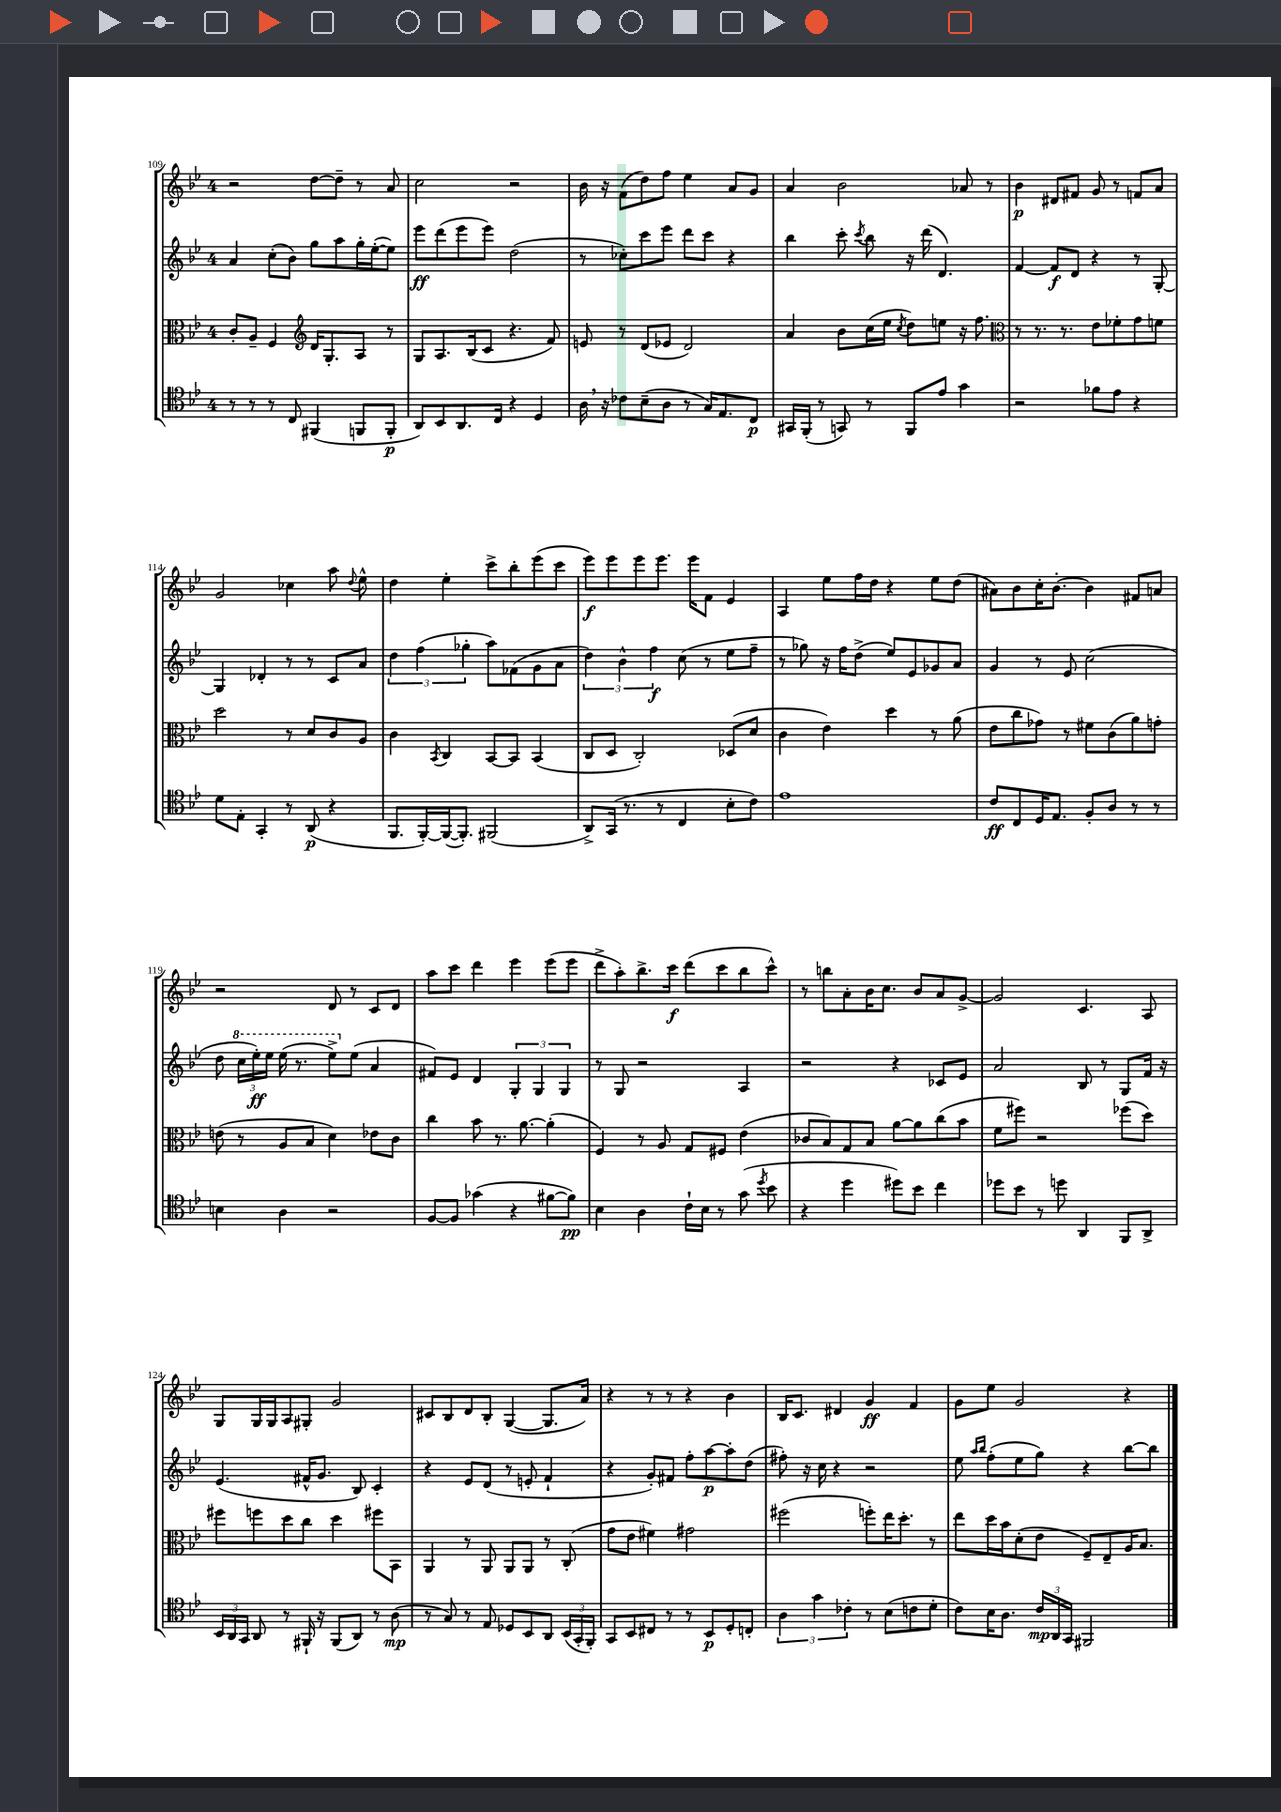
<<
\new StaffGroup <<
\new Staff = "s0" {
    \clef treble \key bes \major \once \override Staff.TimeSignature.style = #'single-digit \time 4/4
    \autoBeamOff r2 d''8[~ d''8]-- r8 a'8 |
    c''2 r2 |
    bes'16 r16 f'8[( d''8) f''8] ees''4 a'8[ g'8] |
    a'4 bes'2 aes'8 r8 |
    bes'4\p dis'8[ fis'8] g'8 r8 f'8[ a'8] |
    g'2 ces''4 a''8 \appoggiatura { d''8 } ees''8-^ |
    d''4 ees''4-. c'''8[-> bes''8-. ees'''8( c'''8] |
    ees'''8[\f) ees'''8 ees'''8 ees'''8.] ees'''16[ f'8] ees'4 |
    a4 ees''8[ f''16 d''16] r4 ees''8[ d''8]( |
    ais'8[) bes'8 c''16-. bes'8.]~-. bes'4 fis'8[ a'8] |
    r2 d'8 r8 c'8[ d'8] |
    a''8[ c'''8] d'''4 ees'''4 ees'''8[( ees'''8] |
    d'''8[-> a''8-.) bes''8.-> c'''16]\f d'''8[( c'''8 bes''8 c'''8]-^) |
    r8 b''8[ a'8-. bes'16 c''8.] bes'8[ a'8 g'8]~-> |
    g'2 c'4. a8 |
    g8[ g16 g16 a8 gis8]-. g'2 |
    cis'8[ bes8 d'8 bes8]-. g4~( g8.[ a'16]) |
    r4 r8 r8 r4 bes'4 |
    bes16[ c'8.] dis'4 g'4\ff f'4 |
    g'8[ ees''8] g'2 r4 \bar "|." |
}
\new Staff = "s1" {
    \clef treble \key bes \major \once \override Staff.TimeSignature.style = #'single-digit \time 4/4
    \autoBeamOff a'4 c''8[-.( bes'8]) g''8[ a''8 g''16-. ees''16~-.( ees''8]) |
    ees'''8[\ff d'''8( ees'''8 ees'''8]) d''2( |
    r8 ces''8[-.) c'''8 ees'''8] d'''8[ c'''8] r4 |
    bes''4 c'''8-. \acciaccatura { c'''8 } bes''8 r16 d'''16( d'4.) |
    f'4~ f'8[\f d'8] r4 r8 g8~-. |
    g4 des'4-. r8 r8 c'8[ a'8] |
    \tuplet 3/2 { d''4 f''4( ges''4-. } a''8[) fes'8( g'8 a'8] |
    \tuplet 3/2 { d''4) bes'4-^ f''4\f } c''8( r8 ees''8[ f''8]-- |
    r8 ges''8) r16 f''16[ d''8]->( ees''8[) ees'8 ges'8 a'8] |
    g'4 r8 ees'8 c''2( |
    d''8 \tuplet 3/2 { \ottava #1 c'''16[ ees'''16-.\ff) ees'''16] } ees'''16( r8. ees'''8[->) \ottava #0 ees''8]( a'4 |
    fis'8[) ees'8] d'4 \tuplet 3/2 { g4-. g4 g4 } |
    r8 g8 r2 a4 |
    r2 r4 ces'8[ ees'8] |
    a'2 bes8 r8 g8[ f'16] r16 |
    ees'4.( fis'16[-^ g'8.] bes8) c'4-. |
    r4 ees'8[ d'8]( r8 e'8-. f'4-! |
    r4 g'8[-.) fis'8] f''8[-. a''8~\p a''8-. d''8]( |
    fis''8-.) r16 c''16 r4 r2 |
    ees''8 \grace { a''16[ bes''16] } f''8[-.( ees''8 g''8]) r4 bes''8[~ bes''8] \bar "|." |
}
\new Staff = "s2" {
    \clef alto \key bes \major \once \override Staff.TimeSignature.style = #'single-digit \time 4/4
    \autoBeamOff c'8[-. a8]-- f4 \clef treble d'16[ g8.-. a8] r8 |
    g8[ a8. bes16( c'8] r4. f'8) |
    e'8 r8 d'8[( ees'8] d'2) |
    a'4 bes'8[ c''16( ees''16] \acciaccatura { c''8 } d''8[) e''8] r16 f''8. |
    \clef alto r8 r8. r8. ees'8[ fes'8-. g'8 f'8] |
    d''2 r8 d'8[ c'8 a8] |
    c'4 \acciaccatura { bes,8 } c4 bes,8[~ bes,8] bes,4( |
    c8[ d8] c2-.) des8[( d'8] |
    c'4 ees'4) d''4 r8 a'8( |
    ees'8[ c''8 ges'8]) r8 fis'8[ c'8( a'8) g'8]-. |
    e'8( r8 a8[ bes8] d'4) ees'8[ c'8] |
    c''4 bes'8 r8. a'8.~ a'4-.( |
    f4) r8 a8 g8[ fis8] ees'4( |
    ces'8[ bes8) g8 bes8] a'8[~ a'8 c''8( bes'8] |
    f'8[ fis''8]) r2 fes''8[( d''8]) |
    fis''8[ f''8 d''8 c''8] d''4 fis''8[ bes,8] |
    a,4 r8 a,8 a,8[ a,8] r8 c8-.( |
    g'8[ ees'8] fis'4) gis'2 |
    fis''2( f''8[-.) ees''16 d''8.]-. r8 |
    ees''8[ d''16 bes'16 d'8-.( ees'8] f8[--) ees8-- a16 bes8.] \bar "|." |
}
\new Staff = "s3" {
    \clef tenor \key bes \major \once \override Staff.TimeSignature.style = #'single-digit \time 4/4
    \autoBeamOff r8 r8 r8 c8 fis,4( f,8[ f,8]-.\p |
    a,8[) bes,8 a,8. c16] r4 d4 |
    a16 \breathe r16 ces'8[ bes8--( a8] r8 g16[) ees8. c8]\p |
    gis,16[ f,16]-.( r8 g,8) r8 f,8[ ees'8] g'4 |
    r2 fes'8[ ees'8] r4 |
    d'8[ ees8]-. g,4-. r8 a,8\p( r4 |
    f,8.[ f,16~-.) f,16~( f,8.]-.) fis,2( |
    a,8[->) g,16]( r8. r8 c4 bes8[-. c'8]) |
    ees'1 |
    c'8[\ff c8 d16 ees8.] f8[-. a8] r8 r8 |
    b4 a4 r2 |
    f8[~ f8] ges'4( r4 fis'8[~ fis'8]\pp) |
    bes4 a4 c'16[-! bes16] r8 g'8( \acciaccatura { d''8 } bes'8 |
    r4 d''4 dis''8[) bes'8] c''4 |
    des''8[ bes'8] r8 d''8 a,4 f,8[ a,8]-> |
    \tuplet 3/2 { bes,16[ a,16 g,16] } a,8 r8 fis,16-! r16 fis,8[( a,8]) r8 a8\mp( |
    r8 g8) r8 ees8 des8[ bes,8 a,8] \tuplet 3/2 { bes,16[( g,16-. f,16]-.) } |
    g,8[ bes,8 cis8] r8 r8 bes,8[\p d8-. c8]-. |
    \tuplet 3/2 { a4 g'4 ces'4-. } r8 bes8[( c'8 d'8]-. |
    c'8[) bes16 a8.] \tuplet 3/2 { c'16[\mp a,16 g,16] } fis,2 \bar "|." |
}
>>
>>
\layout { \context { \Score currentBarNumber = #109 } }
